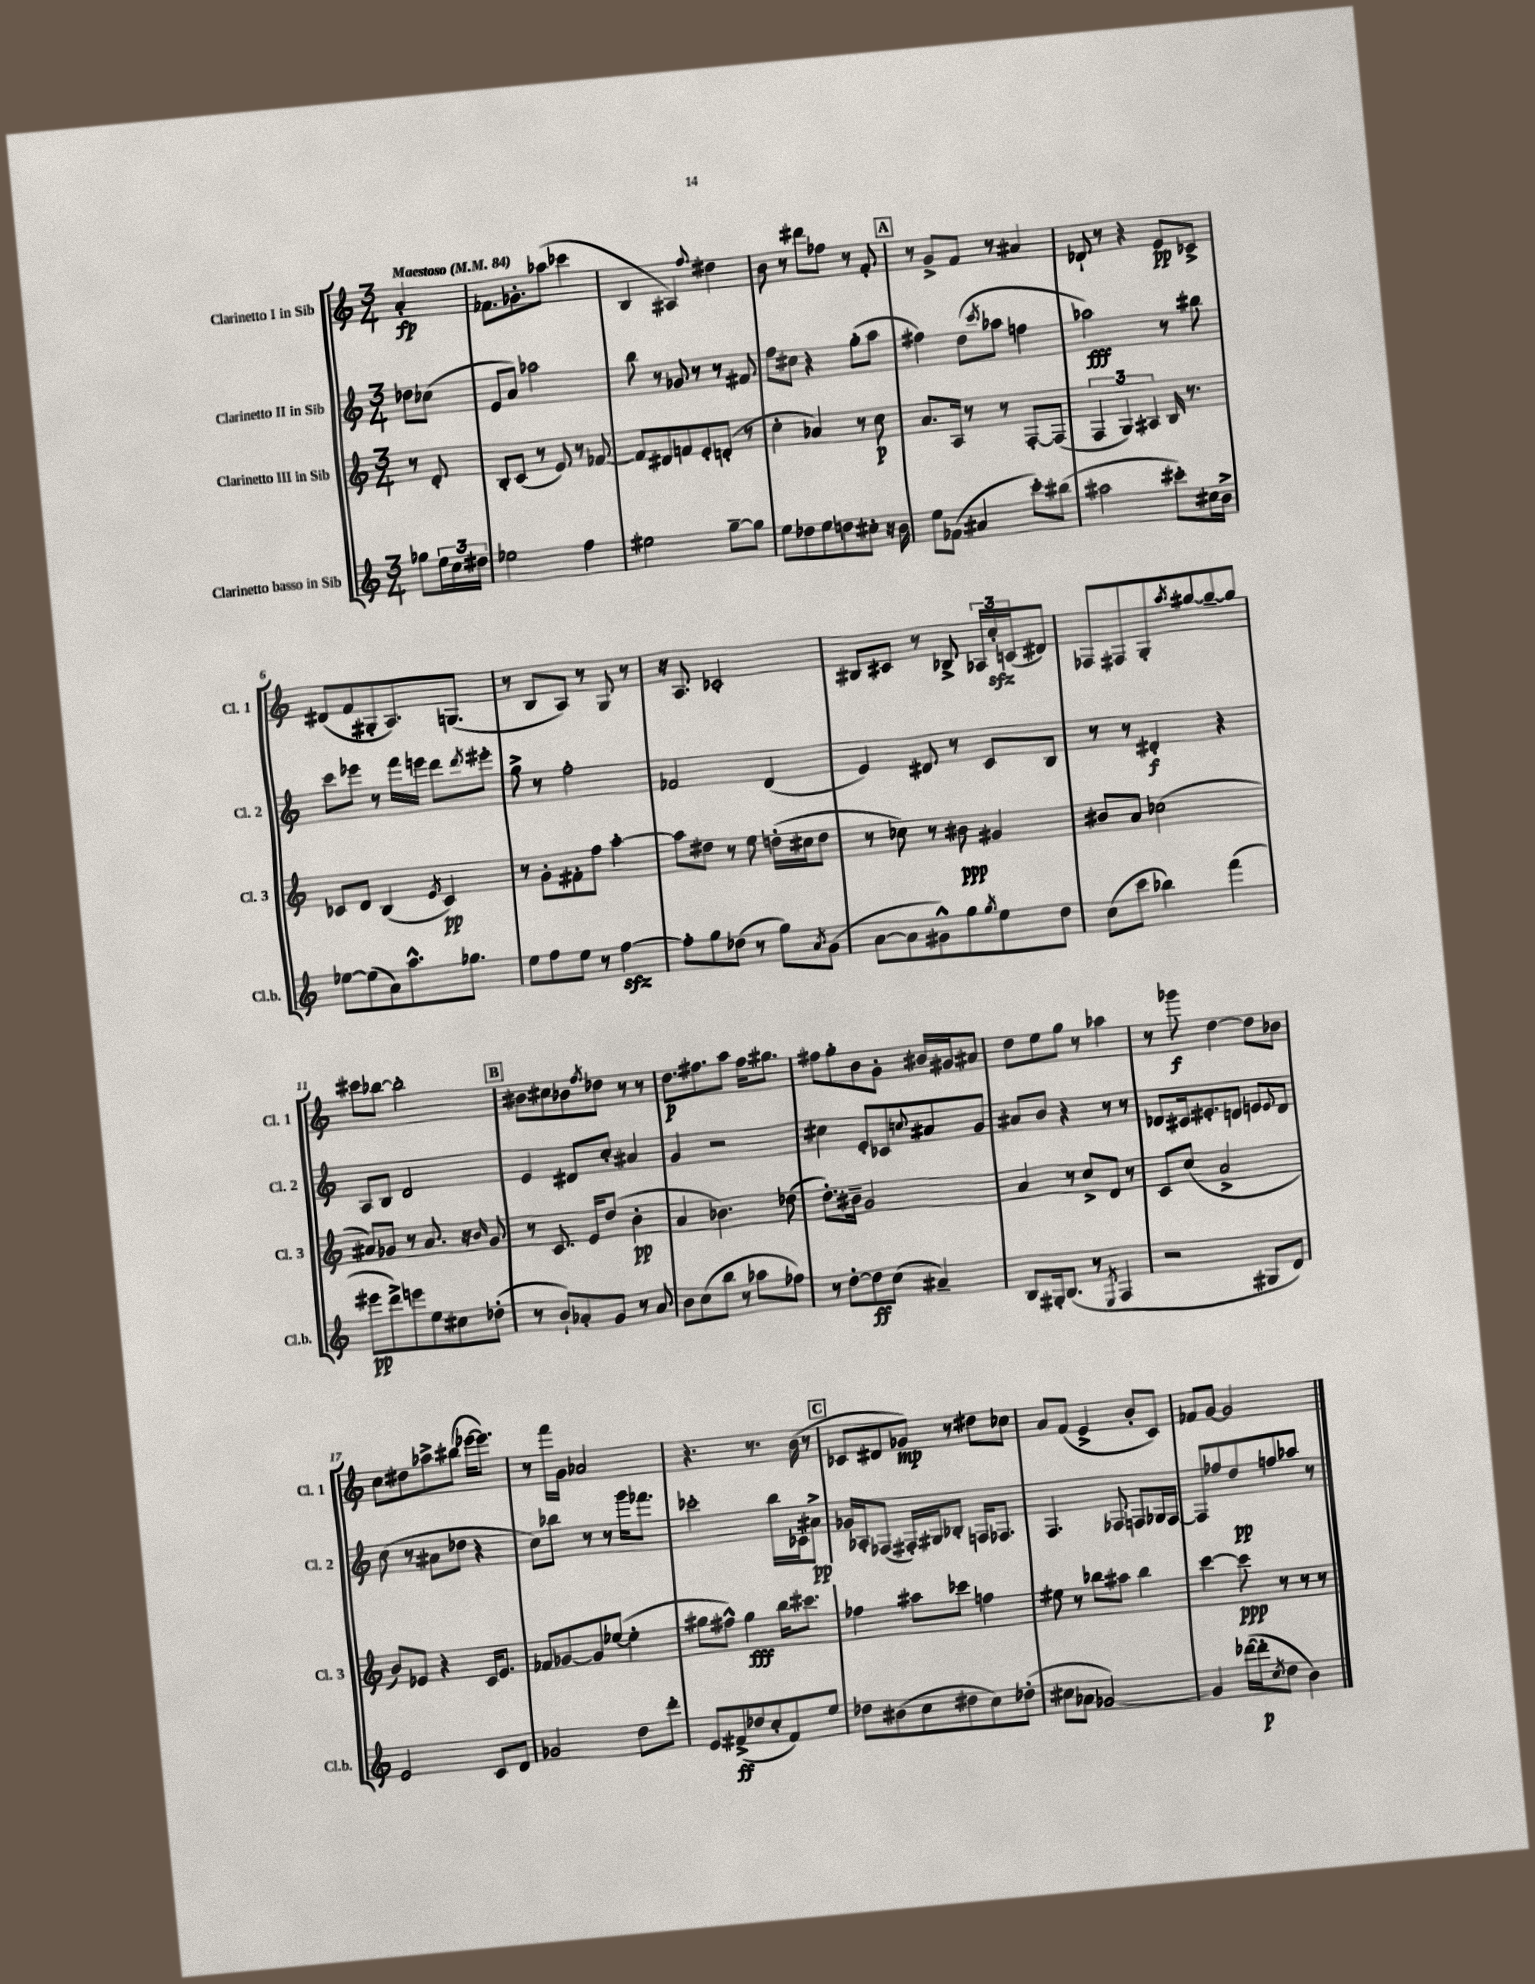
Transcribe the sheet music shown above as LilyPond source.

<<
\new StaffGroup <<
\new Staff = "s0" \with { instrumentName = "Clarinetto I in Sib" shortInstrumentName = "Cl. 1" } {
    \clef treble \key c \major \numericTimeSignature \time 3/4 \partial 4 \tempo "Maestoso" 4 = 84
    a'4-.\fp |
    fes'8. ges'8.-. aes''8( ces'''4 |
    b4 ais4) \appoggiatura { f''8 } dis''4 |
    b'8 r8 dis'''8 fes''8 r8 f'8-. |
    \mark \markup { \box "A" } r8 g'8-> f'8 r8 ais'4 |
    des'8-! r8 r4 e'8\pp ces'8-> |
    dis'8( f'8 gis8-. a8.) g8.( |
    r8 b8 a8) r8 g8 r8 |
    r16 a8. ces'2-. |
    bis8 cis'8 r8 bes8-> \tuplet 3/2 { aes16 c''16-.\sfz c'16( } dis'8) |
    fes8 fis8 g8-. \acciaccatura { a''8 } gis''8~ gis''8~-- gis''8 |
    cis'''8 bes''8~ bes''2-. |
    \mark \markup { \box "B" } bis'8 cis''8 bes'8 \acciaccatura { f''8 } des''8 r8 r8 |
    d''8.\p fis''8. a''8 fis''16 gis''8. |
    fis''8 g''8-. b'8 g'8-. bis'16 gis'16 ais'8 |
    d''8 e''8 g''8 r8 aes''4 |
    r8 ges'''8\f d''4~ d''8 bes'8 |
    c''8 dis''8 aes''8-> bis''8( ees'''16~ ees'''8.) |
    r8 f'''16 g'16 aes'2 |
    r4. r8. b'16( r8 |
    \mark \markup { \box "C" } ces'8 dis'8 ges'8\mp) r8 dis''8 ces''8 |
    a'8 f'8( e'4-> b'8-. c'8) |
    fes'8 g'8~ g'2 \bar "|." |
}
\new Staff = "s1" \with { instrumentName = "Clarinetto II in Sib" shortInstrumentName = "Cl. 2" } {
    \clef treble \key c \major \numericTimeSignature \time 3/4 \partial 4
    des''8 ces''8( |
    e'8 a'8) aes''2 |
    b''8 r8 ges'8 r8 r8 fis'8 |
    f''8 cis''8 r4 g''8-.( a''8 |
    \mark \markup { \box "A" } fis''4) d''8( \acciaccatura { c'''8 } aes''8 f''4 |
    aes''2\fff) r8 bis''8 |
    c'''8 ees'''8 r8 f'''16 e'''16 d'''8 \acciaccatura { d'''8 } eis'''8-. |
    g''8-> r8 f''2-. |
    fes'2 d'4( |
    e'4) dis'8 r8 c'8 b8 |
    r8 r8 dis'4-.\f r4 |
    a8 b8 d'2 |
    \mark \markup { \box "B" } e'4 dis'8 c''8-. ais'4 |
    g'4 r2 |
    cis''4 e'8-. ces'8 \appoggiatura { c''8 } ais'8 g'8 |
    ais'8 b'8 r4 r8 r8 |
    des'8 cis'16 eis'8.-. d'8 e'8 \appoggiatura { e'8 } d'8 |
    c''8( r8 ais'8 des''8 r4 |
    c''8) bes''8 r8 r8 g'''16 fes'''8. |
    ces'''2-. b''16 ces'16 ais'8->\pp |
    \mark \markup { \box "C" } ges'16 aes16-. fes8( fis16-.) gis16 bes8-. f16 fes8. |
    f4. fes8 f8 ges16 f16~ |
    f8 fes''8 d''8\pp f''8 aes''8 r8 \bar "|." |
}
\new Staff = "s2" \with { instrumentName = "Clarinetto III in Sib" shortInstrumentName = "Cl. 3" } {
    \clef treble \key c \major \numericTimeSignature \time 3/4 \partial 4
    r8 d'8-. |
    b8-. c'8( r8 e'8) r8 fes'8~ |
    fes'8 dis'8 f'8 e'8-. d'8-.( r8 |
    c''4-. aes'4) r8 c''8\p |
    \mark \markup { \box "A" } a'8. a16 r8 r8 f8~-. f8( |
    \tuplet 3/2 { f4 g4) ais4 } b16 r8. |
    ces'8 d'8 b4( \acciaccatura { e'8 } ces'4\pp) |
    r8 g'8-. fis'8-. f''8 a''4~-. |
    a''8 dis''8 r8 e''8 d''16-.( cis''16 d''8 |
    r8 ces''8) r8 bis'8\ppp gis'4 |
    bis'8 a'8 ces''2( |
    ais'8) ges'8 r8 ais'8. r16 \grace { b'16 } ges'8 |
    \mark \markup { \box "B" } r8 c'8. e'16 d''8( b'4-.\pp |
    a'4 bes'4.) des''8( |
    d''8.-.) bis'16-- g'2 |
    a'4 r8 c''8-> d'8 r8 |
    c'8 c''8( a'2-> |
    b'8) ees'8 r4 c'16 ees'8. |
    fes'8 ges'8~ ges'8 ees''8~( ees''4-. |
    gis''8 fis''8-^) gis''4\fff b''16 cis'''8. |
    \mark \markup { \box "C" } fes''4 ais''8 ces'''8 f''4 |
    eis''8 r8 bes''8 ais''8 bes''4 |
    c'''4~ c'''8\ppp r8 r8 r8 \bar "|." |
}
\new Staff = "s3" \with { instrumentName = "Clarinetto basso in Sib" shortInstrumentName = "Cl.b." } {
    \clef treble \key c \major \numericTimeSignature \time 3/4 \partial 4
    ges''8 \tuplet 3/2 { e''16 c''16 dis''16 } |
    ees''2 f''4 |
    eis''2 g''8~-- g''8 |
    e''8 des''8 e''8 d''8 cis''8-. r16 b'16 |
    \mark \markup { \box "A" } e''8 fes'8( ais'4 c'''8-.) bis''8( |
    ais''2 cis'''8-.) cis''16 b'16-> |
    ees''8~ ees''8( a'8) a''8.-^ ges''8. |
    e''8 f''8 e''8 r8 f''4~\sfz |
    f''8-. g''8 des''8( r8 g''8) \acciaccatura { a'8 } g'8( |
    a'8~ a'8 gis'8-^) g''8 \acciaccatura { g''8 } e''8 d''8 |
    c''8( c'''8 bes''4) f'''4( |
    eis'''8\pp d'''8->) e'''8 e''8 cis''8 des''8-.( |
    \mark \markup { \box "B" } r8 b'8-!) aes'8-. g'8 r8 aes'8 |
    b'8 c''8( b''8 r8 aes''8 fes''8) |
    r8 d''8~-. d''8\ff c''8( ais'4--) |
    b8 gis16-. b8.( r8 \acciaccatura { e8 } f4 |
    r2 gis8 d'8) |
    e'2 c'8 d'8 |
    ges'2 d''8 d'''8-. |
    e'8 fis'8->\ff( des''8 c''8-. fis'8) e''8 |
    \mark \markup { \box "C" } des''8 bis'8( c''8 dis''8 c''8) des''8-.( |
    cis''8 aes'8 ges'2~) |
    ges'4 des'''16~( des'''16-.\p \acciaccatura { c''8 } d''8 b'4) \bar "|." |
}
>>
>>
